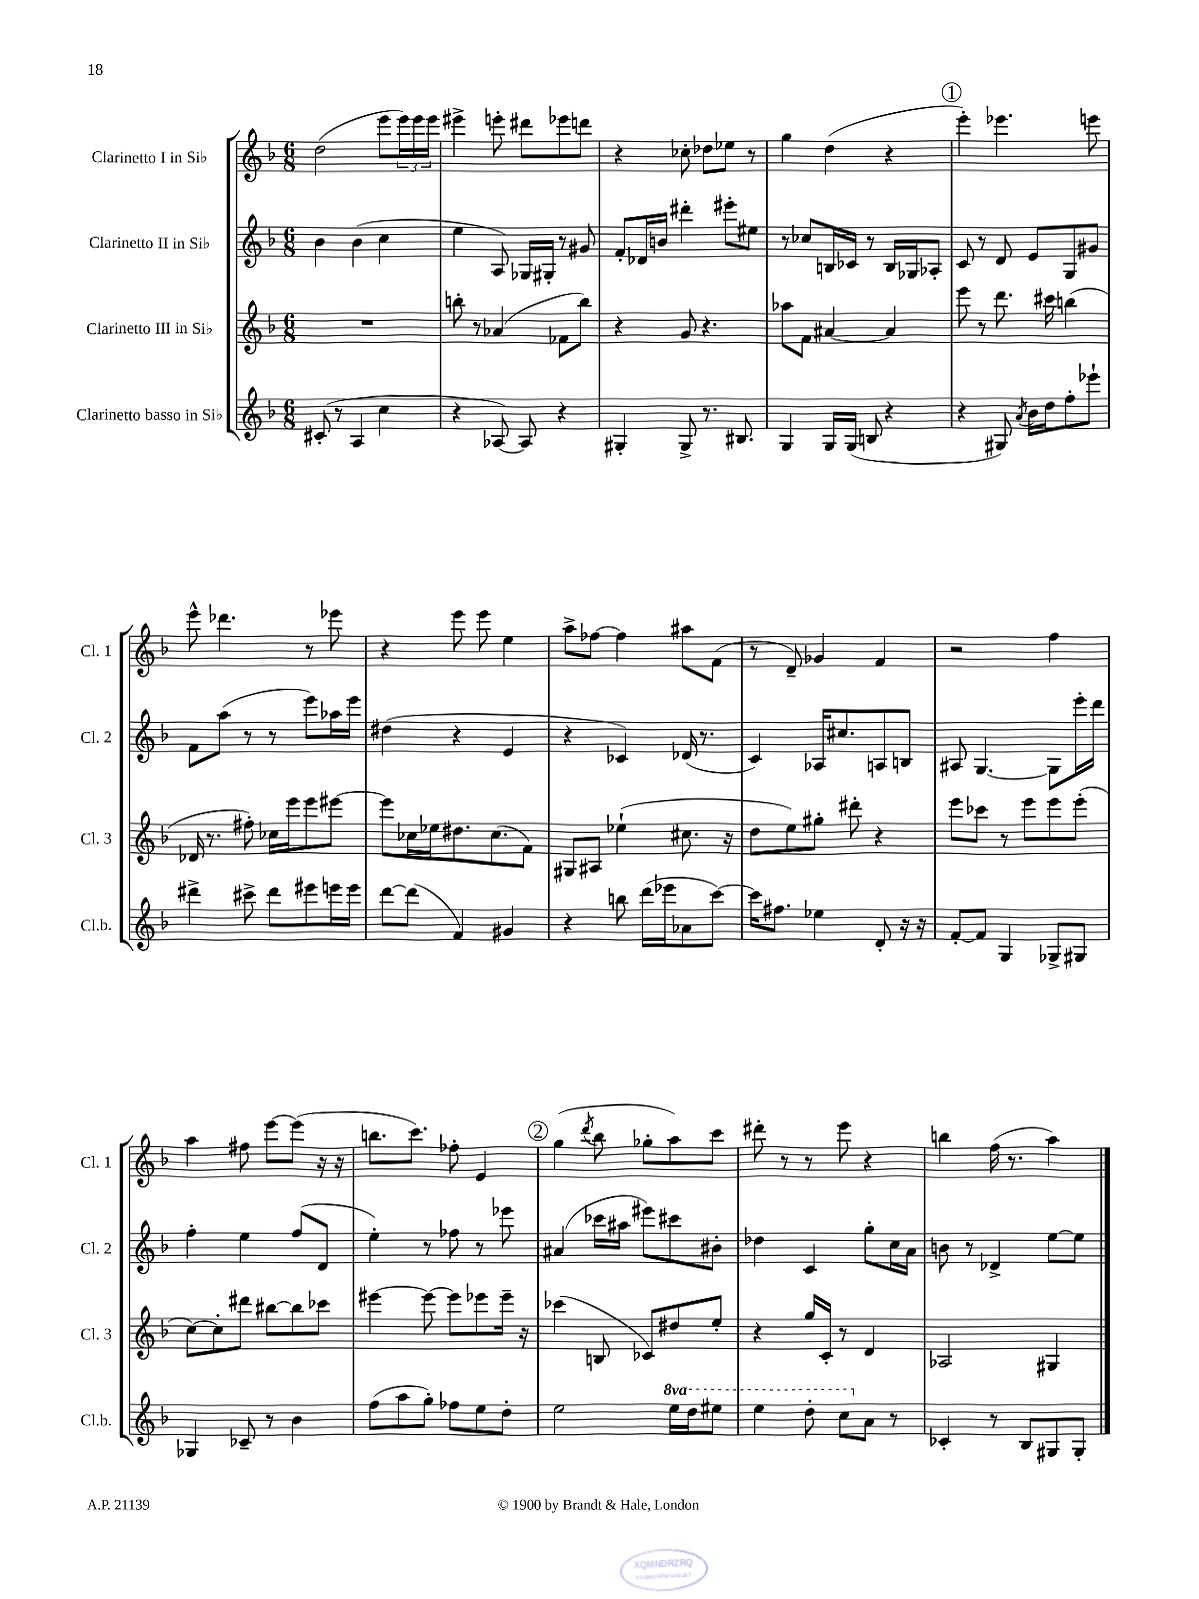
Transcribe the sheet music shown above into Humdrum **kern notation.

**kern	**kern	**kern	**kern
*part4	*part3	*part2	*part1
*staff4	*staff3	*staff2	*staff1
*I"Clarinetto basso in Si♭	*I"Clarinetto III in Si♭	*I"Clarinetto II in Si♭	*I"Clarinetto I in Si♭
*I'Cl.b.	*I'Cl. 3	*I'Cl. 2	*I'Cl. 1
*clefG2	*clefG2	*clefG2	*clefG2
*k[b-]	*k[b-]	*k[b-]	*k[b-]
*M6/8	*M6/8	*M6/8	*M6/8
=1	=1	=1	=1
(8c#X'/	2.r	4b-\	(2dd\
8r	.	.	.
4A/	.	(4b-\	.
4cc\	.	4cc\	8eee\L
.	.	.	24eee\L)
.	.	.	24eee\
.	.	.	24eee\JJ
=2	=2	=2	=2
4r	8bbn'\	4ee\	4eee#X^\
.	8r	.	.
[8A-X/)	(4a-X/	8A/)	8eeen'\
8A-/]	.	16G-X/LL	8ddd#X\L
.	.	16G#X'/JJ	.
4r	8f-X\L	8r	8eee-X\
.	8bb\J)	8g#X/	8dddn\J
=3	=3	=3	=3
4G#X'/	4r	8f'/L	4r
.	.	16d-X/L	.
.	.	16bn/JJ	.
8G#^/	8g/	4ddd#X'\	8cc-X'\
8.r	4.r	.	8dd-X\L
.	.	8eee#X'\L	8ee-X\J
8.B#X/	.	.	.
.	.	8ee#X\J	8r
=4	=4	=4	=4
4G/	8aa-X\L	8r	4gg\
.	8f\J	8cc-X/L	.
16G/LL	[4a#X/	16Bn/L	(4dd\
(16G/JJ	.	16c-X/JJ	.
8Bn/	.	8r	.
4r	4a#/]	16B/LL	4r
.	.	16G-X/J	.
.	.	8A-X'/J	.
!!LO:REH:place=s1:t=1
=5	=5	=5	=5
4r	8eee\	8c/	4eee'\)
.	8r	8r	.
8G#X/)	8.ddd\	8d/	4.eee-X\
8qa/	.	.	.
16b-\LL	.	8e/L	.
16dd\J	16ccc#X\	.	.
8ff'\	(4bbn\	8G/	.
8eee-X`\J	.	8g#X/J	8eeen\
!!LO:LB:g=z
=6	=6	=6	=6
4ddd#X^\	16d-X/	8f\L	8eee^^\
.	8.r	.	.
.	.	(8aa\J	4.ddd-X\
8ccc#X^\	8ff#X'\)	8r	.
8ddd#\L	16cc-X\LL	8r	.
.	16eee\J	.	.
8eee#X\	8eee\	8eee\L)	8r
16eeen\L	[8eee#X\J	16aa-X\L	8eee-X\
16eee\JJ	.	16eee\JJ	.
=7	=7	=7	=7
[8ddd\L	8eee#\L]	(4dd#X\	4r
(8ddd\J]	16cc-X\L	.	.
.	16ee-X\J	.	.
4f/)	8.dd#X\	4r	8eee\
.	.	.	8eee\
.	(8.cc-\	.	.
4g#X/	.	4e/	4ee\
.	8f\J)	.	.
=8	=8	=8	=8
4r	8G#X/L	4r	8aa^\L
.	8A#X/J	.	[8ff-X\J
8bbn\	(4ee-X`\	4c-X/)	4ff-\]
(16ddd\LL	.	.	.
16eee-X\J	.	.	.
8a-X\	8.cc#X\	(16d-X/	8aa#X\L
.	.	8.r	.
[8ccc\J)	.	.	(8f\J
.	16r	.	.
=9	=9	=9	=9
16ccc\KL]	8dd\L	4c/)	8r
8.ff#X\J	.	.	.
.	8ee\)	.	8d~/)
4ee-X\	8gg#X'\J	16A-X/KL	4g-X/
.	.	8.cc#X/	.
.	8ddd#X'\	.	.
8d'/	4r	8An/	4f/
16r	.	8Bn/J	.
16r	.	.	.
=10	=10	=10	=10
[8f'/L	8eee\L	8A#X/	2r
8f/J]	8ccc-X\J	[4.G/	.
4G/	8r	.	.
.	8eee\L	.	.
8G-X^/L	8eee\	8G\L]	4ff\
8G#X/J	(8eee'\J	16eee'\L	.
.	.	16ddd\JJ	.
!!LO:LB:g=z
=11	=11	=11	=11
4G-X/	[8cc\L)	4ff'\	4aa\
.	8cc'\]	.	.
8c-X~/	8ddd#X\J	4ee\	8ff#X\
8r	[8bb#X\L	.	[8eee\L
4b-\	8bb#\]	(8ff/L	(8eee\J]
.	8ccc-X\J	8d/J	16r
.	.	.	16r
=12	=12	=12	=12
(8ff\L	[4eee#X\	4ee'\)	8.bbn\L
8aa\	.	.	.
.	.	.	8.ccc\J)
8gg'\J)	8eee#\_	8r	.
8ff-X\L	8eee#\L]	8ff-X\	8ff-X'\
8ee\	8eee-X\	8r	4e/
8dd'\J	16eee-~\Jk	8eee-X\	.
.	16r	.	.
!!LO:REH:place=s1:t=2
=13	=13	=13	=13
2ee\	(4ccc-X\	(4a#X/	(4gg\
.	.	.	8qddd/
.	8Bn/	16ccc-X\LL	8bb-\
.	.	16aa#X\JJ	.
.	8c-X/L)	8eee#X\L)	8gg-X'\L
*8va	*	*	*
16eee\LL	8dd#X/	8ccc#X\	8aa\)
16ddd\J	.	.	.
8eee#X\J	8ee'/J	8b#X'\J	8ccc\J
=14	=14	=14	=14
4eee\	4r	4dd-X\	8ddd#X'\
.	.	.	8r
8ddd'\	16gg/LL	4c/	8r
.	16c'/JJ	.	.
8ccc\L	8r	.	8eee\
*X8va	*	*	*
8a\J	4d/	8gg'\L	4r
8r	.	16cc\L	.
.	.	16a\JJ	.
=15	=15	=15	=15
4c-X'/	2A-X/	8bn\	4bbn\
.	.	8r	.
8r	.	4d-X^/	(16ff\
.	.	.	8.r
8B-/L	.	.	.
8G#X/	4G#X/	[8ee\L	4aa\)
8G#'/J	.	8ee\J]	.
==	==	==	==
*-	*-	*-	*-
